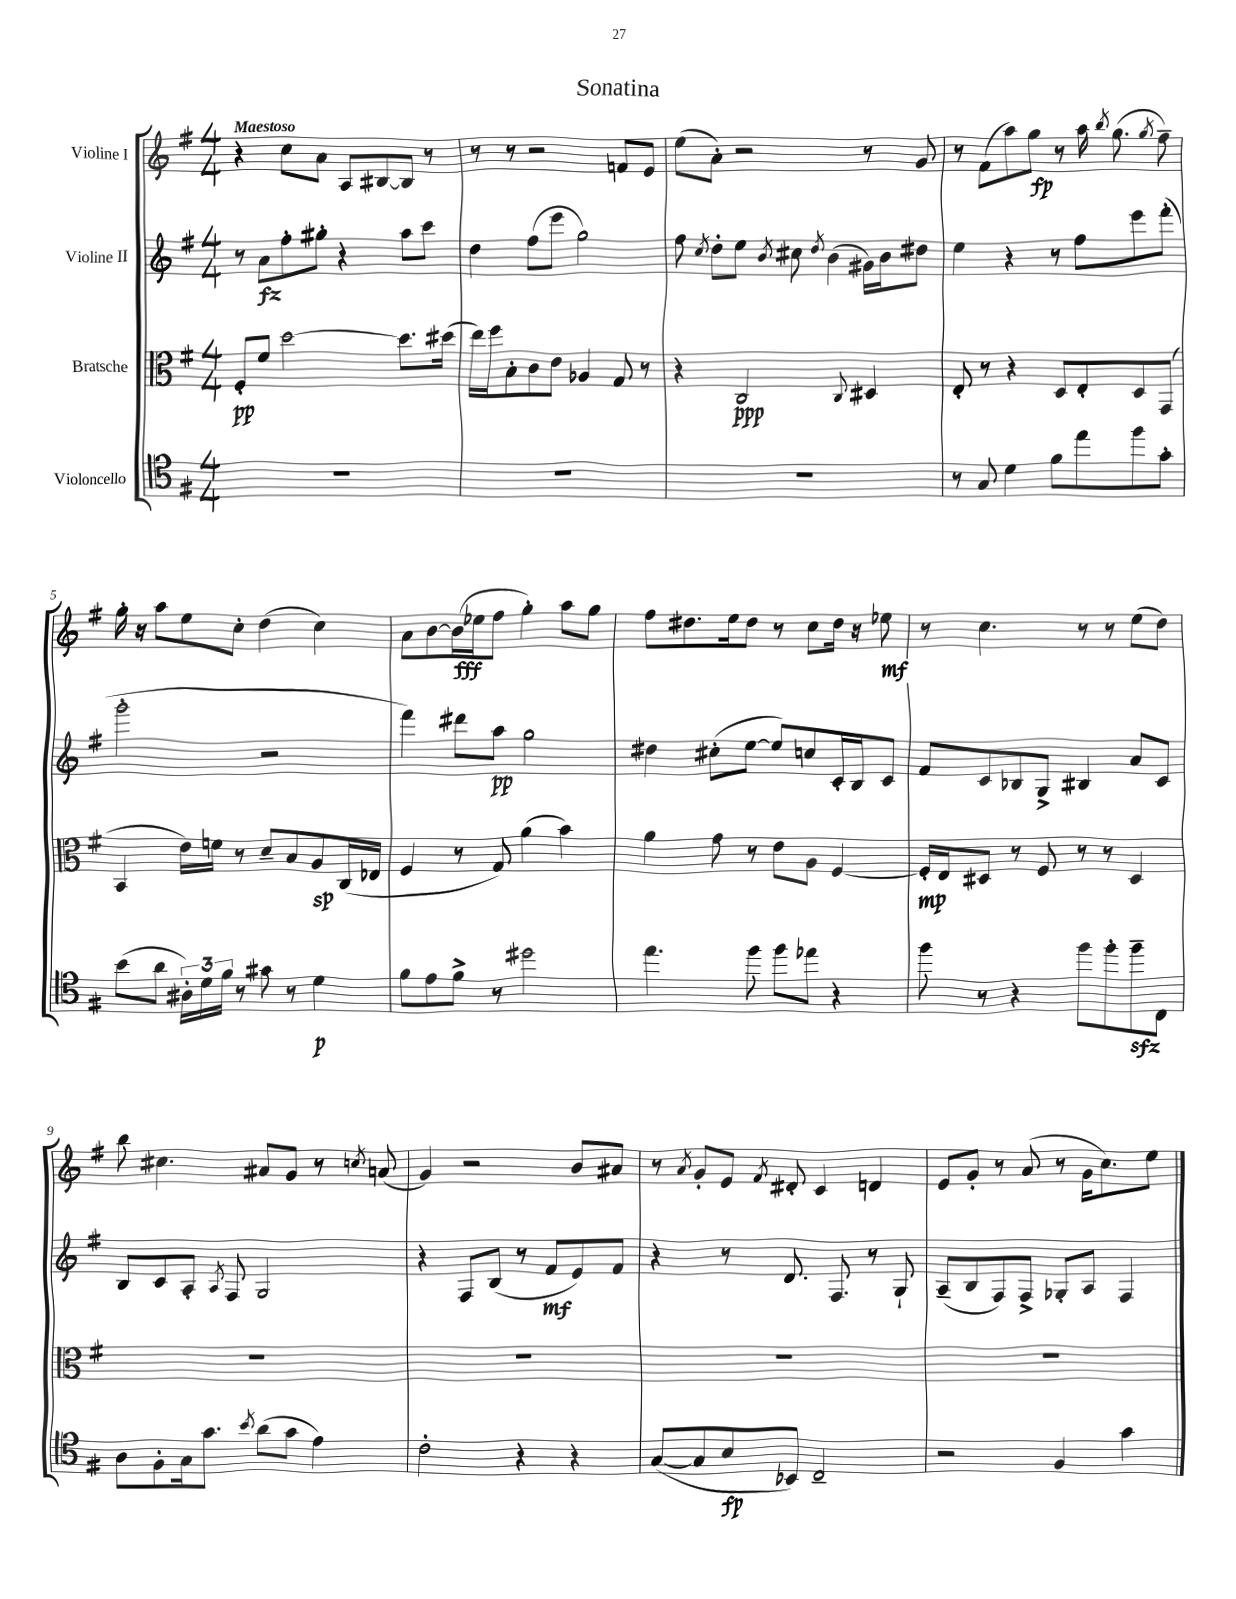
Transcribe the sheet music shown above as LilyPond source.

\header { title = "Sonatina" }
<<
\new StaffGroup <<
\new Staff = "s0" \with { instrumentName = "Violine I" } {
    \clef treble \key g \major \numericTimeSignature \time 4/4 \tempo "Maestoso"
    \autoBeamOff r4 c''8[ a'8] a8[ bis8~ bis8] r8 |
    r8 r8 r2 f'8[ e'8] |
    e''8[( a'8]-.) r2 r8 g'8 |
    r8 fis'8[( a''8) g''8]\fp r8 a''16 \acciaccatura { b''8 } g''8.( \acciaccatura { g''8 } fis''8--) |
    g''16-. r16 a''8[ e''8 c''8]-. d''4( c''4) |
    a'8[ b'8~ b'16\fff( ees''16 fis''8] g''4-.) a''8[ g''8] |
    fis''8[ dis''8. e''16 dis''8] r8 c''8[ dis''16] r16 ees''8\mf |
    r8 c''4. r8 r8 e''8[( d''8]) |
    b''8 cis''4. ais'8[ g'8] r8 \acciaccatura { c''8 } a'8( |
    g'4) r2 b'8[ ais'8] |
    r8 \acciaccatura { a'8 } g'8[-. e'8] \acciaccatura { fis'8 } dis'8-. c'4 d'4 |
    e'8[ g'8]-. r8 a'8( r8 g'16[ c''8.) e''8] \bar "|." |
}
\new Staff = "s1" \with { instrumentName = "Violine II" } {
    \clef treble \key g \major \numericTimeSignature \time 4/4
    \autoBeamOff r8 a'8[\fz fis''8-. gis''8]-. r4 a''8[ c'''8] |
    d''4 fis''8[( e'''8] g''2) |
    fis''8 \acciaccatura { c''8 } d''8[-. e''8] \acciaccatura { b'8 } cis''8 \acciaccatura { d''8 } b'4( gis'16[) b'16 dis''8] |
    e''4 r4 r8 fis''8[ e'''8 fis'''8]-.( |
    g'''2-. r2 |
    fis'''4) dis'''8[ a''8]\pp g''2 |
    dis''4 cis''8[-.( e''8]~ e''8[) c''8 c'16-. b16 c'8] |
    fis'8[ c'8 bes8 g8]-> bis4 a'8[ c'8] |
    b8[ c'8 a8]-. \acciaccatura { a8 } fis8 g2 |
    r4 fis8[ b8]( r8 fis'8[\mf e'8) fis'8] |
    r4 r8 d'8. fis8. r8 g8-! |
    a8[--( b8 fis8) fis8]-> ges8[-. a8] fis4 \bar "|." |
}
\new Staff = "s2" \with { instrumentName = "Bratsche" } {
    \clef alto \key g \major \numericTimeSignature \time 4/4
    \autoBeamOff fis8[-.\pp fis'8] d''2~ d''8.[ dis''16]( |
    e''16[) fis''16 b8-. c'8 e'8] aes4 g8 r8 |
    r4 c2\ppp \appoggiatura { c8 } dis4 |
    e8-. r8 r4 d8[ e8-. d8 g,8]( |
    b,4 e'16[) f'16] r8 d'8[-- b8 a8\sp c16( ees16] |
    fis4 r8 g8) a'4( b'4) |
    a'4 g'8 r8 e'8[ a8] fis4~ |
    fis16[-.\mp e16 dis8] r8 fis8 r8 r8 dis4 |
    R1 |
    R1 |
    R1 |
    R1 \bar "|." |
}
\new Staff = "s3" \with { instrumentName = "Violoncello" } {
    \clef tenor \key g \major \numericTimeSignature \time 4/4
    \autoBeamOff R1 |
    R1 |
    R1 |
    r8 g8 d'4 fis'8[ e''8 fis''8 g'8]-. |
    b'8[( a'8] \tuplet 3/2 { ais16[-.) d'16 fis'16] } r8 gis'8 r8 d'4\p |
    fis'8[ e'8 fis'8]-> r8 dis''2 |
    e''4. fis''8 fis''8[ ees''8] r4 |
    fis''8 r8 r4 fis''8[ fis''8-. fis''8--\sfz c8] |
    a8[ fis8-. g16 g'8.] \acciaccatura { b'8 } a'8[( g'8] e'4) |
    c'2-. r4 r4 |
    g8[~( g8 b8\fp bes,8]) c2-- |
    r2 fis4 g'4 \bar "|." |
}
>>
>>
